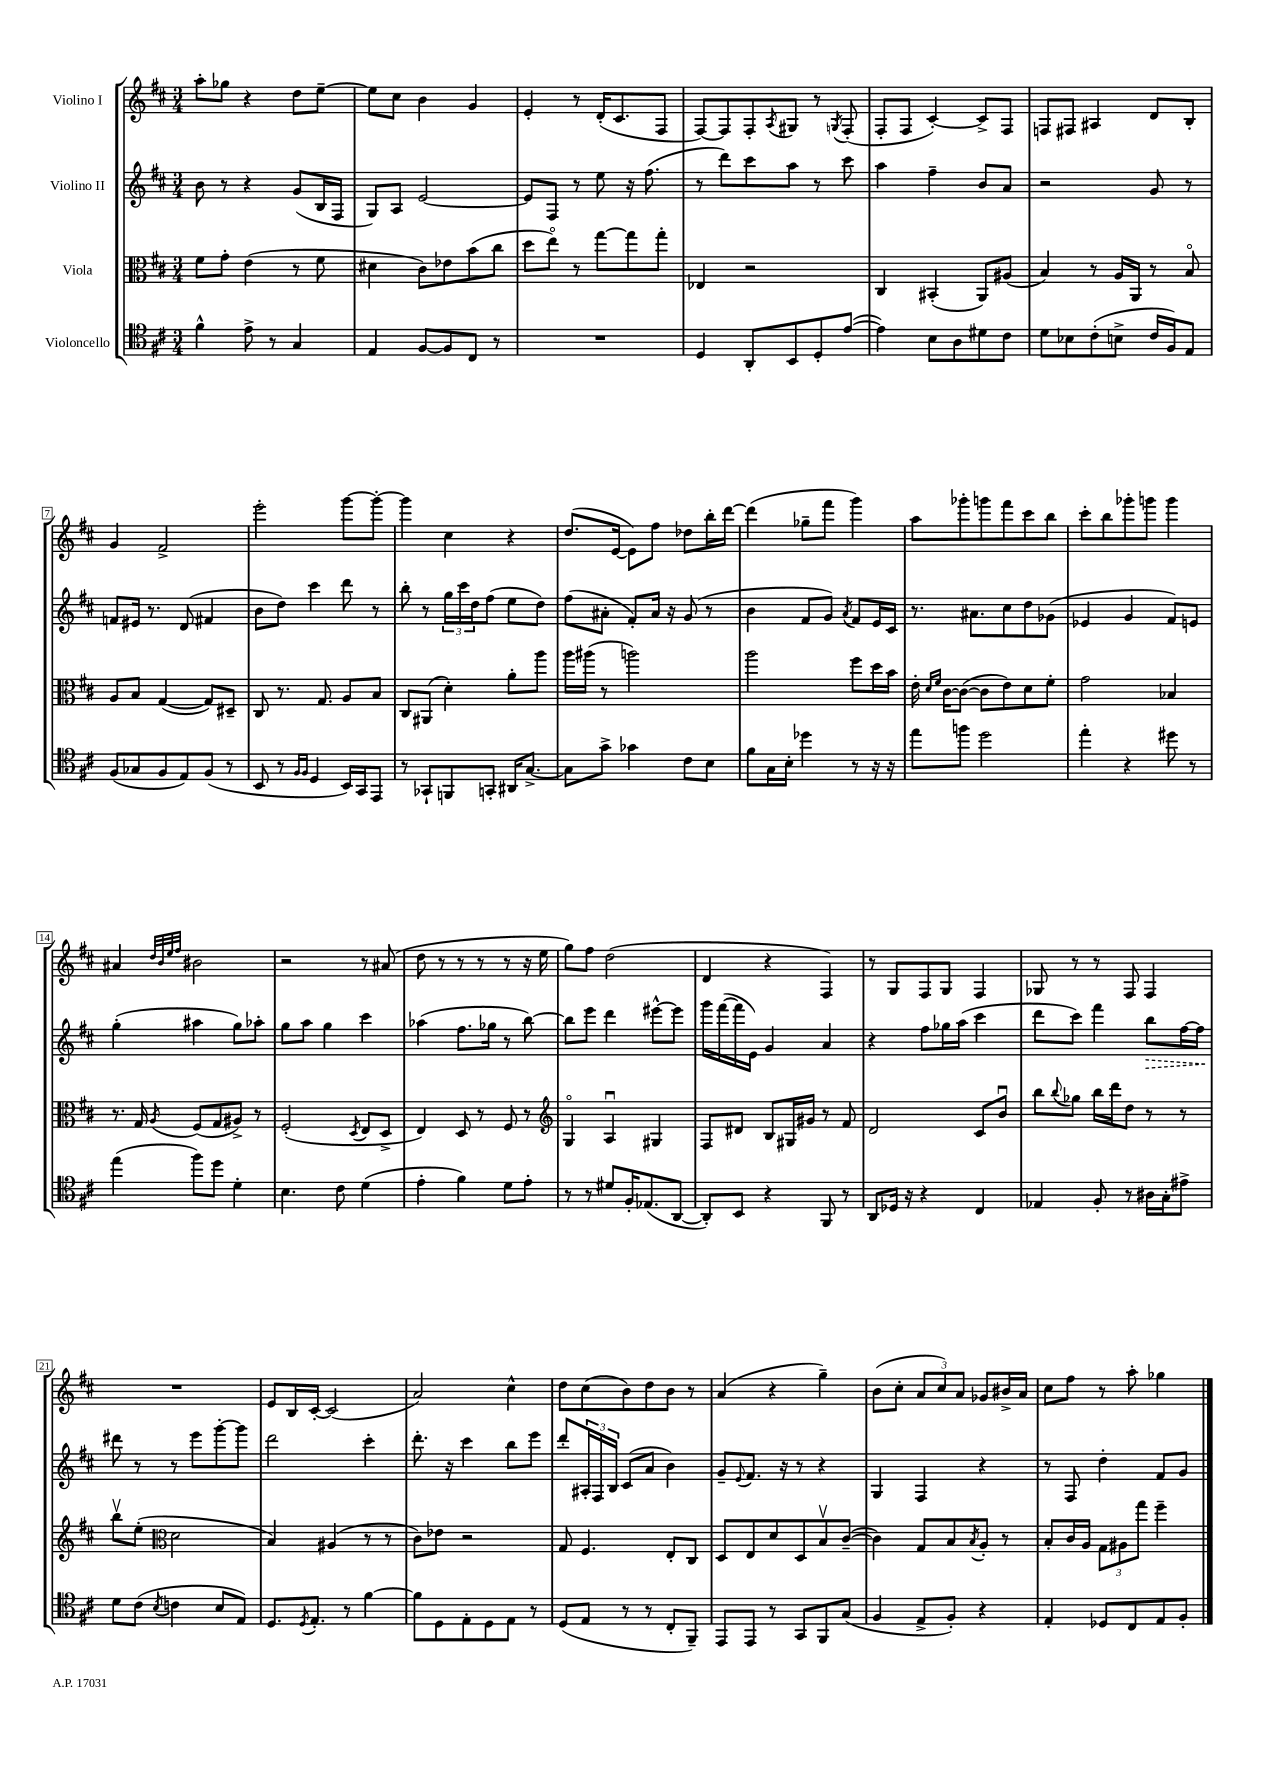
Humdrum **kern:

**kern	**kern	**kern	**dynam	**kern
*part4	*part3	*part2	*part2	*part1
*staff4	*staff3	*staff2	*staff2	*staff1
*I"Violoncello	*I"Viola	*I"Violino II	*	*I"Violino I
*clefC4	*clefC3	*clefG2	*	*clefG2
*k[f#c#]	*k[f#c#]	*k[f#c#]	*	*k[f#c#]
*M3/4	*M3/4	*M3/4	*	*M3/4
=1	=1	=1	=1	=1
4f#^^\	8f#\L	8b\	.	8aa'\L
.	8g'\J	8r	.	8gg-X\J
8e^\	(4e\	4r	.	4r
8r	.	.	.	.
4G/	8r	(8g/L	.	8dd\L
.	8f#\	16B/L	.	[8ee~\J
.	.	16F#/JJ	.	.
=2	=2	=2	=2	=2
4E/	4d#X\	8G/L)	.	8ee\L]
.	.	8A/J	.	8cc#\J
[8F#/L	8c#\L)	[2e/	.	4b\
8F#/]	8e-X\	.	.	.
8C#/J	(8b\	.	.	4g/
8r	8cc#\J	.	.	.
=3	=3	=3	=3	=3
2.r	8dd\L	8e/L]	.	4e'/
.	8ee\J)	8F#/J	.	.
.	8r	8r	.	8r
.	[8gg\L	8ee\	.	(16d'/KL
.	.	.	.	8.c#/
.	8gg\]	16r	.	.
.	.	(8.ff#\	.	.
.	8gg'\J	.	.	8F#/J
=4	=4	=4	=4	=4
4D/	4E-X/	8r	.	[8F#/L)
.	.	8ddd\L)	.	8F#/]
8AA'/L	2r	8ccc#\	.	8F#'/
.	.	.	.	8qA/
8BB/	.	8aa\J	.	8G#X/J
8D'/	.	8r	.	8r
.	.	.	.	8qGn/
([8e/J	.	8ccc#\	.	(8F#'/
=5	=5	=5	=5	=5
4e\])	4C#/	4aa\	.	8F#'/L
.	.	.	.	8F#/J
8B\L	(4BB#X'/	4ff#~\	.	[4c#'/)
8A\	.	.	.	.
8d#X\	8AA/L)	8b/L	.	8c#^/L]
8c#\J	(8A#X/J	8a/J	.	8F#/J
=6	=6	=6	=6	=6
8d\L	4B/)	2r	.	8Fn/L
8B-X\	.	.	.	8F#X/J
(8c#'\	8r	.	.	4A#X/
8Bn^\J	16A/LL	.	.	.
.	16AA/JJ	.	.	.
16c#/LL	8r	8g/	.	8d/L
16F#/J)	.	.	.	.
8E/J	8B/	8r	.	8B'/J
!!LO:LB:g=z
=7	=7	=7	=7	=7
(8F#/L	8A/L	8fn/L	.	4g/
8G-X/	8B/J	16e#X/Jk	.	.
.	.	8.r	.	.
8F#/	([4G/	.	.	2f#^/
8E/)	.	(8d/	.	.
(8F#/J	8G/L])	4f#X/	.	.
8r	8D#X~/J	.	.	.
=8	=8	=8	=8	=8
8BB/	8C#/	8b\L	.	2eee'\
8r	8.r	8dd\J)	.	.
16qqF#/LL	.	.	.	.
16qqF#/JJ	.	.	.	.
4D/	.	4ccc#\	.	.
.	8.G/	.	.	.
16BB/LL)	8A/L	8ddd\	.	[8ggg\L
16GG/J	.	.	.	.
8EE/J	8B/J	8r	.	8ggg'\J_
=9	=9	=9	=9	=9
8r	8C#/L	8bb'\	.	4ggg\]
8GG-X`/L	(8AA#X/J	8r	.	.
8FFn/	4d'\)	24gg\LL	.	4cc#\
.	.	24ccc#\	.	.
.	.	24dd\J	.	.
8GGn'/J	.	(8ff#\J	.	.
16AA#X/KL	8a'\L	8ee\L	.	4r
[8.G^/J	.	.	.	.
.	8aa\J	8dd\J)	.	.
=10	=10	=10	=10	=10
8G\L]	16aa\LL	(8ff#\L	.	(8.dd/L
.	(16aa#X\JJ	.	.	.
8g^\J	8r	8a#X'\J	.	.
.	.	.	.	[16e/Jk
4g-X\	2aan\)	8f#'/L)	.	8e\L])
.	.	16a#/Jk	.	8ff#\J
.	.	16r	.	.
8c#\L	.	(8g/	.	8dd-X\L
8B\J	.	8r	.	16bb'\L
.	.	.	.	[16ddd\JJ
=11	=11	=11	=11	=11
8f#\L	2aa\	4b\	.	(4ddd\]
16G\L	.	.	.	.
16B'\JJ	.	.	.	.
4dd-X\	.	8f#/L	.	8gg-X~\L
.	.	8g/J)	.	8fff#\J
.	.	8qa/	.	.
8r	8ff#\L	8f#/L	.	4ggg\)
16r	16dd\L	16e/L	.	.
16r	16b\JJ	16c#/JJ	.	.
=12	=12	=12	=12	=12
8ee\L	16e'\	8.r	.	8aa\L
.	16qqd/LL	.	.	.
.	16qqf#/JJ	.	.	.
.	[16c#\KL	.	.	.
8ffn\J	(8c#\J_	.	.	8ggg-X'\
.	.	8.a#X\L	.	.
2dd\	8c#\L]	.	.	8gggn\
.	8e\)	8cc#\	.	8fff#\
.	8d\	8dd\	.	8ccc#\
.	8f#'\J	(8g-X\J	.	8bb\J
=13	=13	=13	=13	=13
4ee'\	2g\	4e-X/	.	8ccc#'\L
.	.	.	.	8bb\
4r	.	4g/	.	8ggg-X'\
.	.	.	.	8gggn\J
8dd#X\	4B-X/	8f#/L)	.	4ggg\
8r	.	8en/J	.	.
!!LO:LB:g=z
=14	=14	=14	=14	=14
(4ee\	8.r	(4gg'\	.	4a#X/
.	16G/	.	.	.
.	.	.	.	32qqdd/LLL
.	.	.	.	32qqb/
.	.	.	.	32qqee/
.	8qA/	.	.	32qqff#/JJJ
8ff#\L)	(8F#/L	4aa#X\	.	2b#X\
8dd\J	8G/	.	.	.
4d'\	8A#X^/J)	8gg\L)	.	.
.	8r	8aa-X'\J	.	.
=15	=15	=15	=15	=15
4.B\	(2F#'/	8gg\L	.	2r
.	.	8aa\J	.	.
.	.	4gg\	.	.
8c#\	.	.	.	.
.	8qD/	.	.	.
(4d\	8E/L	4ccc#\	.	8r
.	8D^/J	.	.	(8a#X/
=16	=16	=16	=16	=16
4e'\	4E/)	(4aa-X\	.	8dd\
.	.	.	.	8r
4f#\)	8D/	8.ff#\L	.	8r
.	8r	.	.	8r
.	.	16gg-X\Jk	.	.
8d\L	8F#/	8r	.	8r
8e'\J	8r	[8bb\)	.	16r
.	.	.	.	16ee\
=17	=17	=17	=17	=17
*	*clefG2	*	*	*
8r	4G/	8bb\L]	.	8gg\L)
8r	.	8eee\J	.	8ff#\J
8d#X/L	4Au/	4ddd\	.	(2dd\
16F#'/K	.	.	.	.
(8.E-X/	.	.	.	.
.	4G#X/	[8eee#X^^\L	.	.
[8AA/J	.	8eee#\J]	.	.
=18	=18	=18	=18	=18
8AA'/L])	8F#/L	16ggg\LL	.	4d/
.	.	([16fff#\	.	.
8BB/J	8d#X/J	16fff#\]	.	.
.	.	16e\JJ)	.	.
4r	8B/L	4g/	.	4r
.	16G#X/L	.	.	.
.	16g#X/JJ	.	.	.
8FF#/	8r	4a/	.	4F#/)
8r	8f#/	.	.	.
=19	=19	=19	=19	=19
8AA/L	2d/	4r	.	8r
16D-X/Jk	.	.	.	8G/L
16r	.	.	.	.
4r	.	8ff#\L	.	8F#/
.	.	16gg-X\L	.	8G/J
.	.	(16aa\JJ	.	.
4C#/	8c#/L	4ccc#\	.	4F#/
.	8bu/J	.	.	.
=20	=20	=20	=20	=20
4E-X/	8bb\L	8ddd\L	.	8G-X/
.	8qqbb/	.	.	.
.	8gg-X\J	8ccc#\J)	.	8r
8F#'/	16bb\LL	4fff#\	.	8r
.	16ddd\J	.	.	.
8r	8dd\J	.	.	8F#/
!	!	!	!LO:HP:b	!
16A#X\LL	8r	8bb\L	>	4F#/
16G'\J	.	.	.	.
8e#X^\J	8r	[16ff#\L	.	.
.	.	16ff#\JJ]	.	.
.	.	.	]	.
!!LO:LB:g=z
=21	=21	=21	=21	=21
8d\L	8bbv\L	8ddd#X\	.	2.r
(8c#\J	(8ee'\J	8r	.	.
8qB/	.	.	.	.
*	*clefC3	*	*	*
4cn\	2d\	8r	.	.
.	.	8eee\L	.	.
8B/L	.	[8ggg'\	.	.
8E/J)	.	8ggg\J]	.	.
=22	=22	=22	=22	=22
8.D/L	4B/)	2ddd\	.	8e/L
.	.	.	.	16B/L
8qD/	.	.	.	.
8.E'/J	.	.	.	[16c#'/JJ
.	(4A#X/	.	.	(2c#/]
8r	.	.	.	.
[4f#\	8r	4ccc#'\	.	.
.	8r	.	.	.
=23	=23	=23	=23	=23
8f#\L]	8c#\L)	8.ddd'\	.	2a/)
8D\	8e-X\J	.	.	.
.	.	16r	.	.
8E'\	2r	4ccc#\	.	.
8D\	.	.	.	.
8E\J	.	8bb\L	.	4cc#^^\
8r	.	8eee\J	.	.
=24	=24	=24	=24	=24
(8D/L	8G/	8ddd'/L	.	8dd\L
8E/J	4.F#/	24A#X'/L	.	(8cc#\
.	.	24F#/	.	.
.	.	24B/JJ	.	.
8r	.	(8c#/L	.	8b\)
8r	.	8a/J	.	8dd\
8C#'/L	8E'/L	4b\)	.	8b\J
8FF#~/J)	8C#/J	.	.	8r
=25	=25	=25	=25	=25
8EE/L	8D/L	8g~/L	.	(4a/
.	.	8qqe/	.	.
8EE/J	8E/	8.f#/J	.	.
8r	8d/	.	.	4r
.	.	16r	.	.
8GG/L	8D/	8r	.	.
8FF#/	8Bv/	4r	.	4gg~\)
(8G/J	([8c#~/J	.	.	.
=26	=26	=26	=26	=26
4F#/	4c#\])	4G/	.	(8b\L
.	.	.	.	8cc#'\J
8E^/L	8G/L	4F#/	.	12a/L
.	.	.	.	12cc#/)
8F#'/J)	8B/	.	.	.
.	.	.	.	12a/J
.	8qB/	.	.	.
4r	8A'/J	4r	.	8g-X/L
.	8r	.	.	16b#X^/L
.	.	.	.	16a/JJ
=27	=27	=27	=27	=27
4E'/	8B'/L	8r	.	8cc#\L
.	16c#/L	8F#/	.	8ff#\J
.	16A/JJ	.	.	.
8D-X/L	12G\L	4dd'\	.	8r
.	12A#X\	.	.	.
8C#/	.	.	.	8aa'\
.	12gg\J	.	.	.
8E/	4ff#~\	8f#/L	.	4gg-X\
8F#'/J	.	8g/J	.	.
==	==	==	==	==
*-	*-	*-	*-	*-
